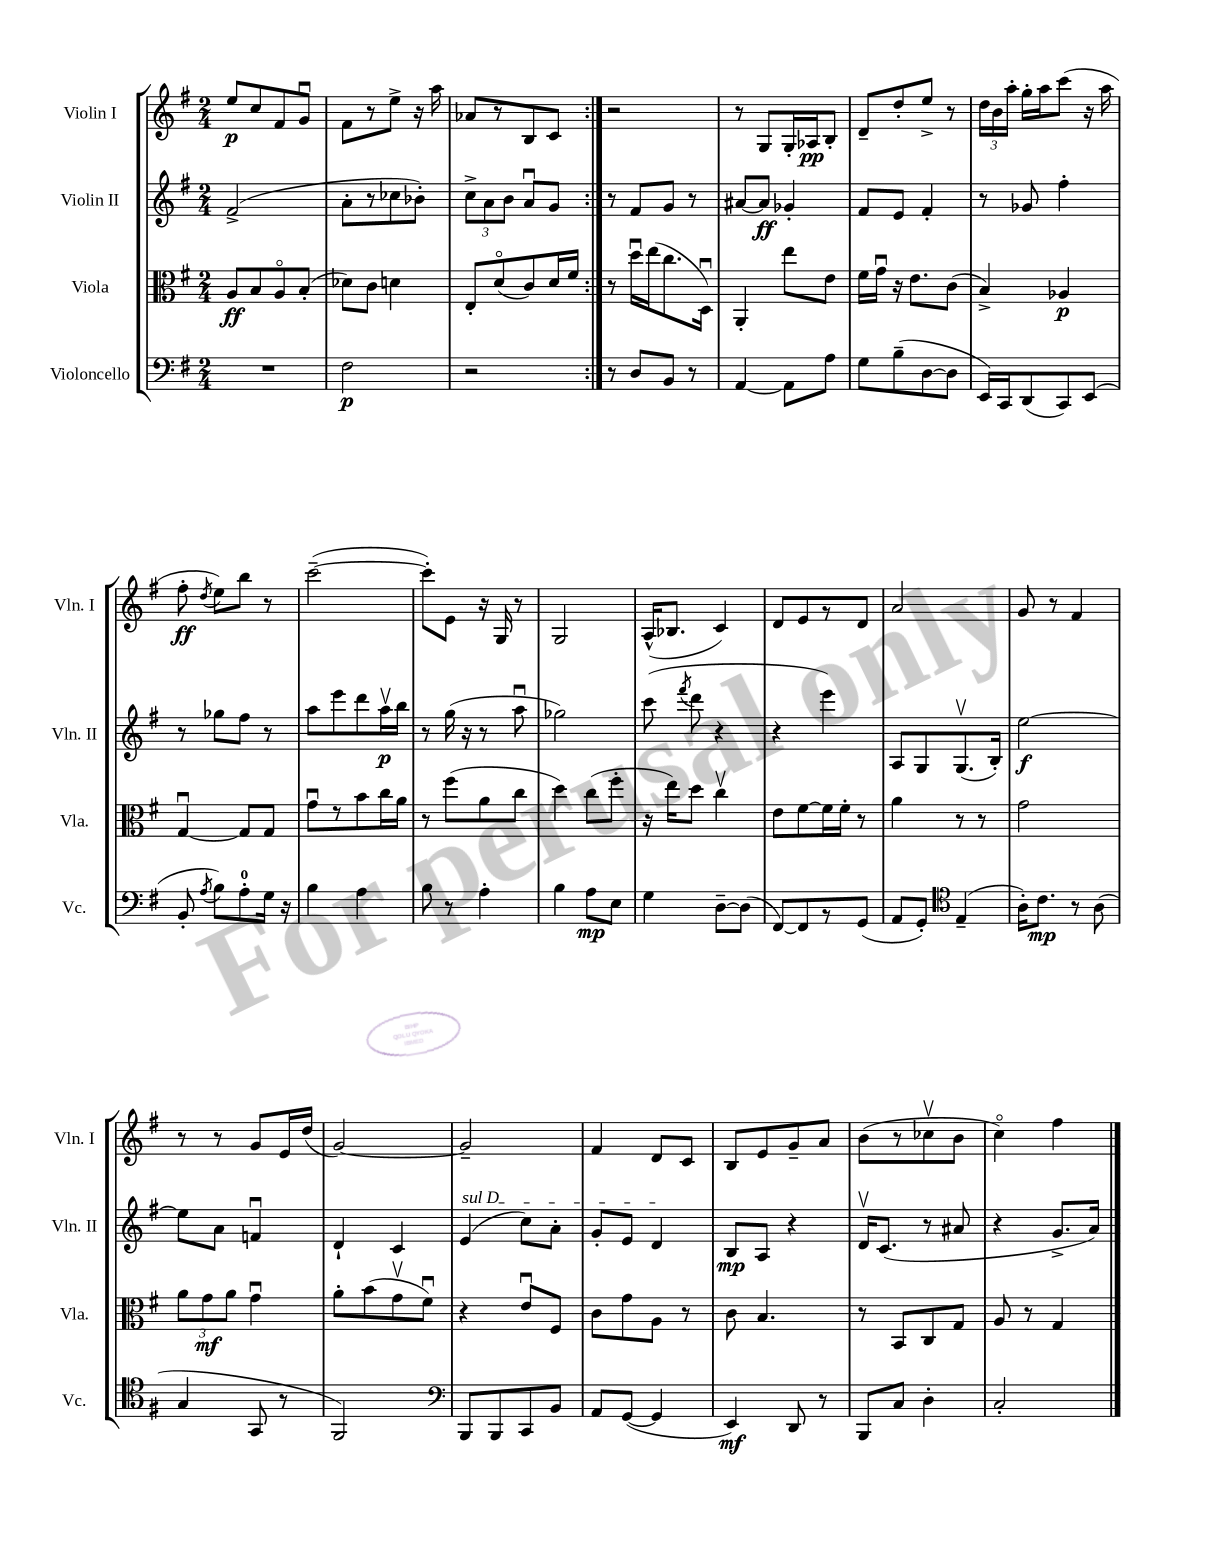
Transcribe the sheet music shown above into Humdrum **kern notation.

**kern	**dynam	**kern	**dynam	**kern	**dynam	**kern	**dynam
*part4	*part4	*part3	*part3	*part2	*part2	*part1	*part1
*staff4	*staff4	*staff3	*staff3	*staff2	*staff2	*staff1	*staff1
*I"Violoncello	*	*I"Viola	*	*I"Violin II	*	*I"Violin I	*
*I'Vc.	*	*I'Vla.	*	*I'Vln. II	*	*I'Vln. I	*
*clefF4	*	*clefC3	*	*clefG2	*	*clefG2	*
*k[f#]	*	*k[f#]	*	*k[f#]	*	*k[f#]	*
*M2/4	*	*M2/4	*	*M2/4	*	*M2/4	*
=1	=1	=1	=1	=1	=1	=1	=1
2r	.	8A/L	ff	(2f#^/	.	8ee/L	p
.	.	8B/	.	.	.	8cc/	.
.	.	8A/	.	.	.	8f#/	.
.	.	(8B'/J	.	.	.	8gu/J	.
=2	=2	=2	=2	=2	=2	=2	=2
2F#\	p	8d-X\L)	.	8a'\L	.	8f#\L	.
.	.	8c\J	.	8r	.	8r	.
.	.	4dn\	.	8cc-X\	.	8ee^\J	.
.	.	.	.	8b-X'\J)	.	16r	.
.	.	.	.	.	.	16aa\	.
=3	=3	=3	=3	=3	=3	=3	=3
2r	.	8E'/L	.	12cc^\L	.	8a-X/L	.
.	.	.	.	12a\	.	.	.
.	.	(8d/	.	.	.	8r	.
.	.	.	.	12b\J	.	.	.
.	.	8c/)	.	8au/L	.	8B/	.
.	.	16d/L	.	8g/J	.	8c/J	.
.	.	16f#/JJ	.	.	.	.	.
=4:|!	=4:|!	=4:|!	=4:|!	=4:|!	=4:|!	=4:|!	=4:|!
8r	.	8r	.	8r	.	2r	.
8D/L	.	16ddu\LL	.	8f#/L	.	.	.
.	.	(16ee\J	.	.	.	.	.
8BB/J	.	8.cc\	.	8g/J	.	.	.
8r	.	.	.	8r	.	.	.
.	.	16Du\Jk)	.	.	.	.	.
=5	=5	=5	=5	=5	=5	=5	=5
[4AA/	.	4AA'/	.	[8a#X/L	.	8r	.
.	.	.	.	8a#/J]	ff	8G/L	.
8AA\L]	.	8ee\L	.	4g-X'/	.	16G'/L	.
.	.	.	.	.	.	16A-X/J	pp
8A\J	.	8e\J	.	.	.	8B'/J	.
=6	=6	=6	=6	=6	=6	=6	=6
8G\L	.	16f#\LL	.	8f#/L	.	8d~/L	.
.	.	16gu\JJ	.	.	.	.	.
(8B~\	.	16r	.	8e/J	.	8dd'/	.
.	.	8.e\L	.	.	.	.	.
[8D\	.	.	.	4f#'/	.	8ee^/J	.
8D\J]	.	(8c\J	.	.	.	8r	.
=7	=7	=7	=7	=7	=7	=7	=7
16EE/LL)	.	4B^/)	.	8r	.	24dd\LL	.
.	.	.	.	.	.	24b\	.
16CC/J	.	.	.	.	.	.	.
.	.	.	.	.	.	24aa'\JJ	.
(8DD/	.	.	.	8g-X/	.	16gg'\LL	.
.	.	.	.	.	.	16aa\J	.
8CC/)	.	4A-X/	p	4ff#'\	.	(8ccc\J	.
(8EE/J	.	.	.	.	.	16r	.
.	.	.	.	.	.	16aa\	.
!!LO:LB:g=z
=8	=8	=8	=8	=8	=8	=8	=8
8BB'/	.	[4Gu/	.	8r	.	8ff#'\	ff
8qA/	.	.	.	.	.	8qdd/	.
8B\L)	.	.	.	8gg-X\L	.	8ee\L)	.
8A'\	.	8G/L]	.	8ff#\J	.	8bb\J	.
16G\Jk	.	8G/J	.	8r	.	8r	.
16r	.	.	.	.	.	.	.
=9	=9	=9	=9	=9	=9	=9	=9
4B\	.	8gu\L	.	8aa\L	.	([2ccc~\	.
.	.	8r	.	8eee\	.	.	.
4A\	.	8b\	.	8ddd\	.	.	.
.	.	16cc\L	.	16aav\L	p	.	.
.	.	16a\JJ	.	16bb\JJ	.	.	.
=10	=10	=10	=10	=10	=10	=10	=10
8B\	.	8r	.	8r	.	8ccc'\L])	.
8r	.	(8ff#\L	.	(16gg\	.	8e\J	.
.	.	.	.	16r	.	.	.
4A'\	.	8a\	.	8r	.	16r	.
.	.	.	.	.	.	16G/	.
.	.	8cc\J	.	8aau\	.	8r	.
=11	=11	=11	=11	=11	=11	=11	=11
4B\	.	4dd\)	.	2gg-X\)	.	2G/	.
8A\L	mp	(8cc\L	.	.	.	.	.
8E\J	.	8ff#'\J	.	.	.	.	.
=12	=12	=12	=12	=12	=12	=12	=12
4G\	.	16r	.	(8ccc\	.	(16A^^/KL	.
.	.	16ee\KL)	.	.	.	8.B-X/J	.
.	.	.	.	8qfff#/	.	.	.
.	.	8dd\J	.	8ddd\	.	.	.
[8D~\L	.	4ccv\	.	4r	.	4c/)	.
(8D\J]	.	.	.	.	.	.	.
=13	=13	=13	=13	=13	=13	=13	=13
[8FF#/L)	.	8e\L	.	4r	.	8d/L	.
8FF#/]	.	[8f#\	.	.	.	8e/	.
8r	.	16f#\L]	.	4eee\)	.	8r	.
.	.	16f#'\JJ	.	.	.	.	.
(8GG/J	.	8r	.	.	.	8d/J	.
=14	=14	=14	=14	=14	=14	=14	=14
8AA/L	.	4a\	.	8A/L	.	2a/	.
8GG'/J)	.	.	.	8G/	.	.	.
*clefC4	*	*	*	*	*	*	*
(4E~/	.	8r	.	(8.Gv/	.	.	.
.	.	8r	.	.	.	.	.
.	.	.	.	16B'/Jk)	.	.	.
=15	=15	=15	=15	=15	=15	=15	=15
16A'\KL)	.	2g\	.	[2ee\	f	8g/	.
8.c\J	mp	.	.	.	.	.	.
.	.	.	.	.	.	8r	.
8r	.	.	.	.	.	4f#/	.
(8A\	.	.	.	.	.	.	.
!!LO:LB:g=z
=16	=16	=16	=16	=16	=16	=16	=16
4G/	.	12a\L	.	8ee\L]	.	8r	.
.	.	12g\	mf	.	.	.	.
.	.	.	.	8a\J	.	8r	.
.	.	12a\J	.	.	.	.	.
8GG/	.	4gu\	.	4fnu/	.	8g/L	.
8r	.	.	.	.	.	16e/L	.
.	.	.	.	.	.	(16dd/JJ	.
=17	=17	=17	=17	=17	=17	=17	=17
2FF#/)	.	8a'\L	.	4d`/	.	[2g/)	.
.	.	(8b\	.	.	.	.	.
.	.	8gv\	.	4c/	.	.	.
.	.	8f#u\J)	.	.	.	.	.
=18	=18	=18	=18	=18	=18	=18	=18
*clefF4	*	*	*	*	*	*	*
!	!	!	!	!LO:TX:a:i:t=sul D	!	!	!
8BBB/L	.	4r	.	(4e/	.	2g~/]	.
8BBB/	.	.	.	.	.	.	.
8CC/	.	8eu/L	.	8cc\L)	.	.	.
8BB/J	.	8F#/J	.	8a'\J	.	.	.
=19	=19	=19	=19	=19	=19	=19	=19
8AA/L	.	8c\L	.	8g'/L	.	4f#/	.
([8GG/J	.	8g\	.	8e/J	.	.	.
4GG/]	.	8A\J	.	4d/	.	8d/L	.
.	.	8r	.	.	.	8c/J	.
=20	=20	=20	=20	=20	=20	=20	=20
4EE/)	mf	8c\	.	8B/L	mp	8B/L	.
.	.	4.B/	.	8A/J	.	8e/	.
8DD/	.	.	.	4r	.	8g~/	.
8r	.	.	.	.	.	8a/J	.
=21	=21	=21	=21	=21	=21	=21	=21
8BBB/L	.	8r	.	16dv/KL	.	(8b\L	.
.	.	.	.	(8.c/J	.	.	.
8C/J	.	8BB/L	.	.	.	8r	.
4D'\	.	8C/	.	8r	.	8cc-Xv\	.
.	.	8G/J	.	8a#X/	.	8b\J	.
=22	=22	=22	=22	=22	=22	=22	=22
2C'/	.	8A/	.	4r	.	4cc\)	.
.	.	8r	.	.	.	.	.
.	.	4G/	.	8.g^/L	.	4ff#\	.
.	.	.	.	16a/Jk)	.	.	.
==	==	==	==	==	==	==	==
*-	*-	*-	*-	*-	*-	*-	*-
